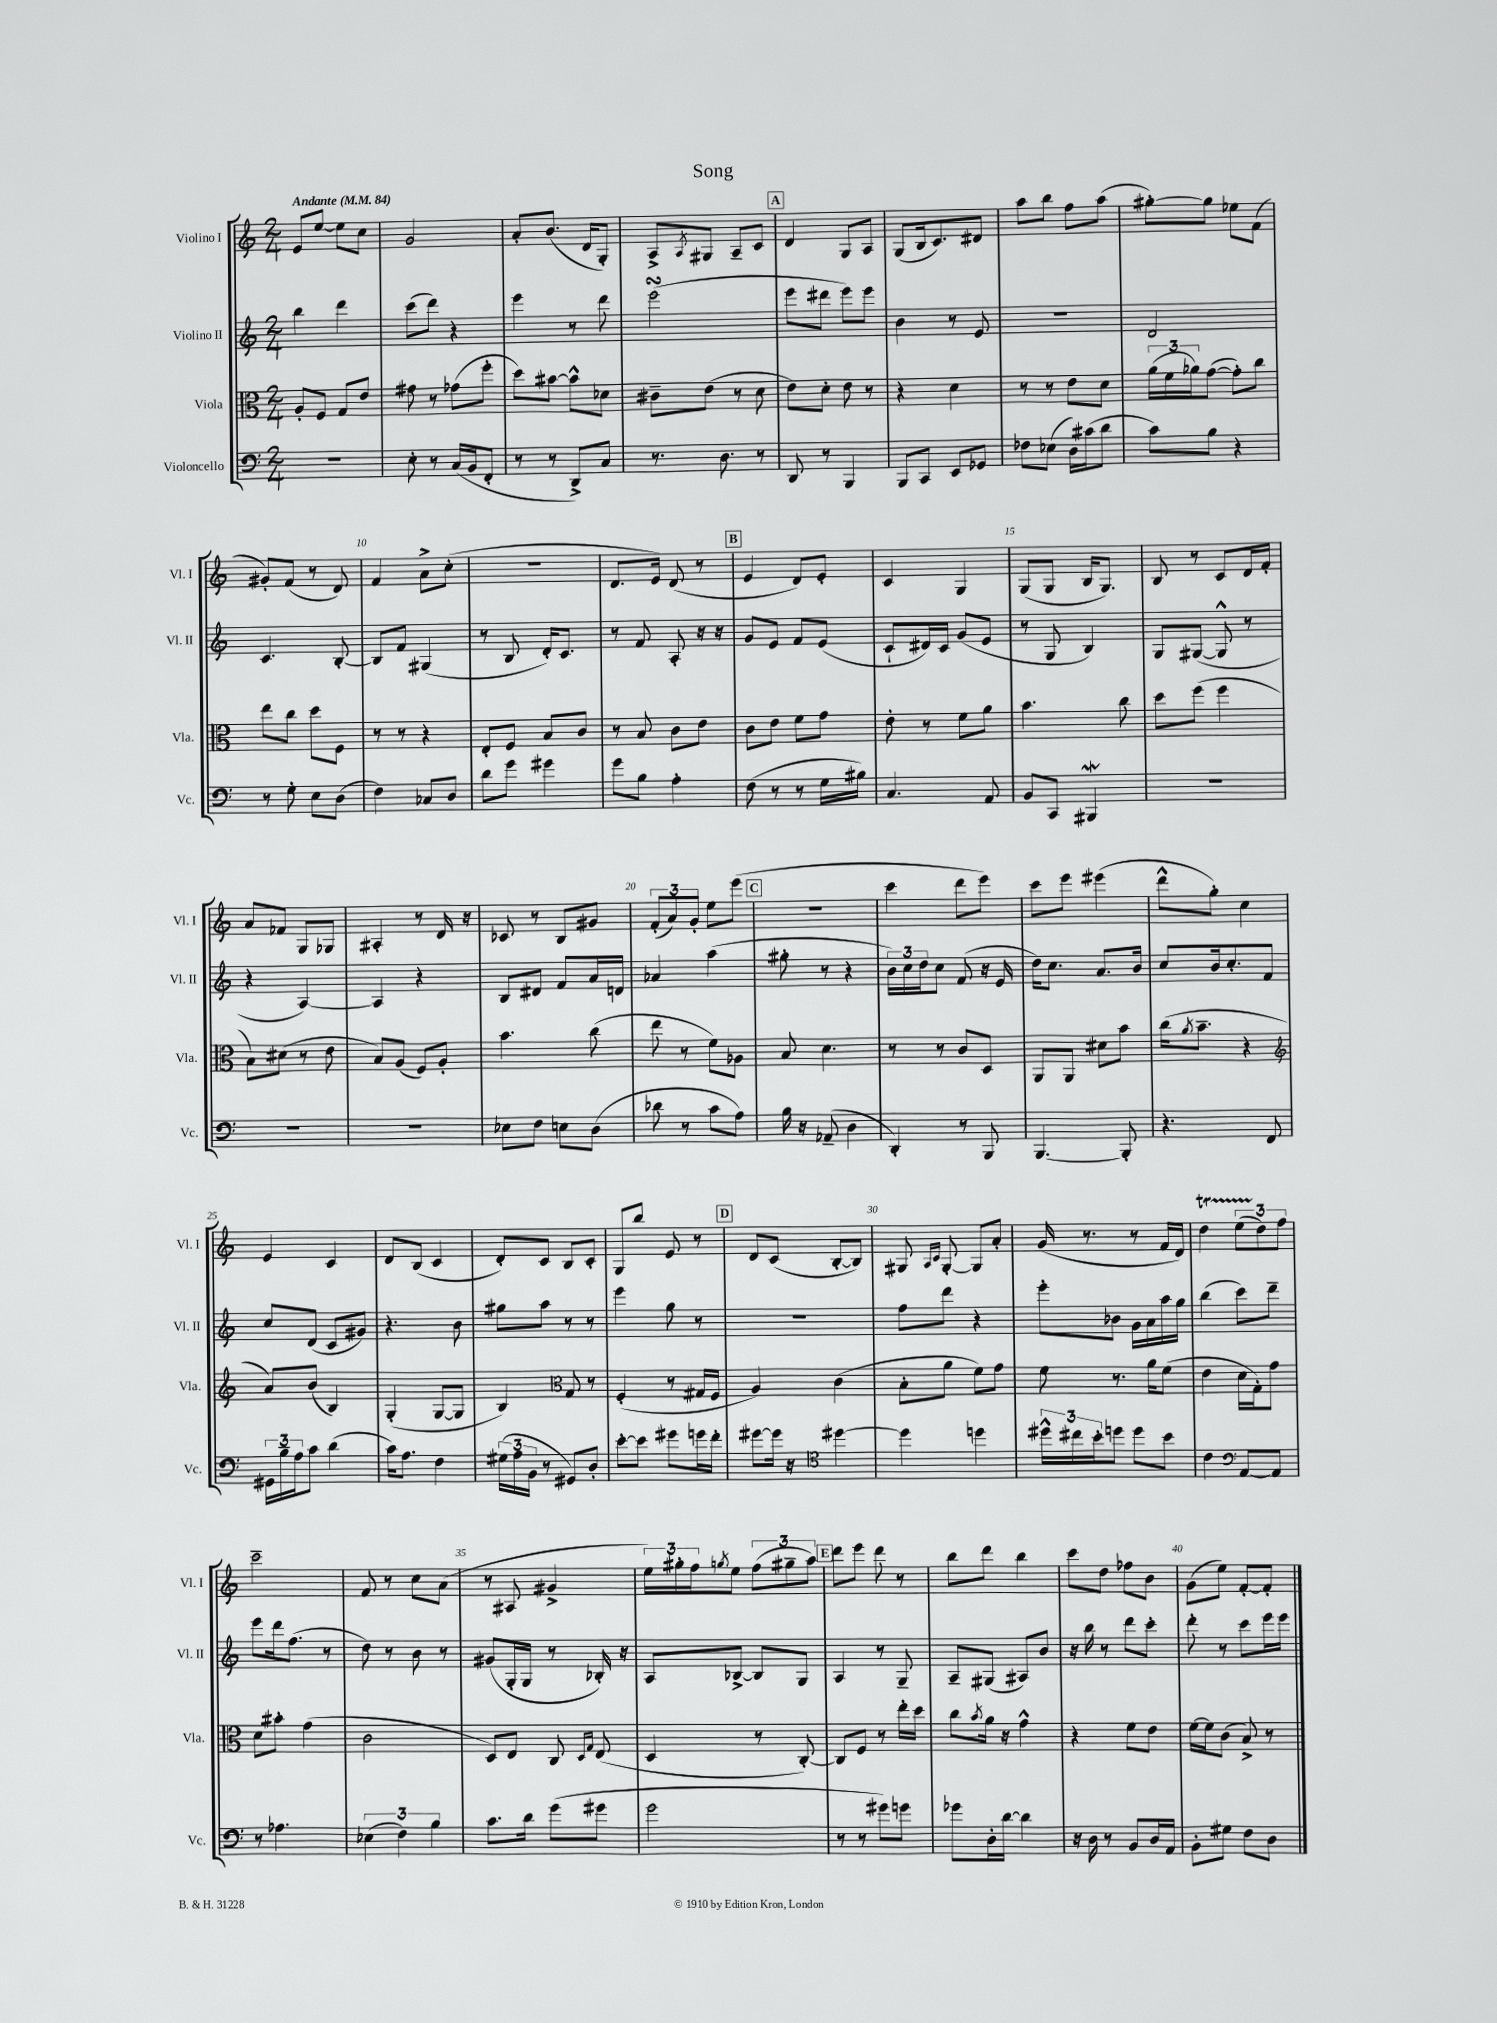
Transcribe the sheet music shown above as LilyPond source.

\header { title = "Song" }
<<
\new StaffGroup <<
\new Staff = "s0" \with { instrumentName = "Violino I" shortInstrumentName = "Vl. I" } {
    \clef treble \key c \major \numericTimeSignature \time 2/4 \tempo "Andante" 4 = 84
    e'8 e''8~ e''8 c''8 |
    g'2 |
    a'8-. b'8.( d'16 g8-.) |
    a8-> \acciaccatura { a8 } gis8 a8-- c'8 |
    \mark \markup { \box "A" } d'4 g8 a8 |
    g8( b16 c'8.) dis'8 |
    a''8 b''8 f''8 a''8( |
    gis''8~-.) gis''8 ees''8 f'8( |
    gis'8-.) f'8( r8 d'8) |
    f'4 a'8-> c''8-.( |
    R2 |
    d'8. e'16) d'8( r8 |
    \mark \markup { \box "B" } e'4 d'8) e'8-. |
    c'4 g4 |
    g8( g8 b16 g8.) |
    b8 r8 c'8 d'16 f'16-. |
    a'8 fes'8 g8 ges8 |
    ais4-. r8 d'16 r16 |
    ces'8 r8 b8 gis'8 |
    \tuplet 3/2 { f'8-.( a'8) g'8-. } e''8 e'''8( |
    \mark \markup { \box "C" } r2 |
    c'''4 d'''8 e'''8) |
    c'''8 e'''8 eis'''4( |
    d'''8-^ g''8-.) c''4 |
    e'4 c'4 |
    d'8 b8( c'4 |
    d'8-.) c'8 b8 c'8-. |
    g8 b''8 e'8 r8 |
    \mark \markup { \box "D" } d'8 c'8( b8~-. b8) |
    gis8 \grace { a16 c'16 } gis8~-. gis8 a'8-. |
    g'16( r8. r8 f'16 d'16) |
    d''4\startTrillSpan \tuplet 3/2 { e''8( d''8\stopTrillSpan) f''8 } |
    c'''2-- |
    f'8 r8 c''8 a'8( |
    r8 ais8 gis'4-> |
    \tuplet 3/2 { e''16) gis''16-. f''16 } \acciaccatura { g''8 } e''8 \tuplet 3/2 { f''8( gis''8-- a''8) } |
    \mark \markup { \box "E" } d'''8 e'''8 d'''8 r8 |
    b''8 d'''8 b''4 |
    c'''8 d''8 fes''8 b'8 |
    g'8( e''8) f'8~-. f'8-. \bar "|." |
}
\new Staff = "s1" \with { instrumentName = "Violino II" shortInstrumentName = "Vl. II" } {
    \clef treble \key c \major \numericTimeSignature \time 2/4
    b''4 d'''4 |
    c'''8( d'''8) r4 |
    e'''4 r8 d'''8 |
    e'''2\turn( |
    \mark \markup { \box "A" } e'''8 dis'''8 e'''8) e'''8 |
    b'4 r8 e'8 |
    r2 |
    d'2 |
    c'4. b8~-. |
    b8 f'8 gis4( |
    r8 b8 d'16-.) c'8. |
    r8 f'8 a8-. r16 r16 |
    \mark \markup { \box "B" } g'8 e'8 f'8 e'8( |
    c'8-! dis'16) c'16 g'8( e'8 |
    r8 g8 b4) |
    g8 gis8~( gis8-^ r8 |
    r4 a4~) |
    a4 r4 |
    b8 dis'8 f'8 a'16 d'16 |
    aes'4 a''4( |
    \mark \markup { \box "C" } gis''8-. r8 r4 |
    \tuplet 3/2 { b'16) c''16 d''16 } c''8 f'8( r16 e'16 |
    d''16) c''8. a'8. b'16 |
    c''8 b'16 c''8.-. f'8 |
    c''8 d'8( c'8 gis'8) |
    r4. b'8 |
    gis''8 a''8 r8 r8 |
    e'''4 g''8 r8 |
    \mark \markup { \box "D" } r2 |
    f''8 d'''8 r4 |
    e'''8-. bes'8 g'16 a'16 a''16 g''16 |
    b''4( c'''8) d'''8-- |
    e'''8 d'''16 f''8.( r8 |
    d''8) r8 b'8 r8 |
    gis'8( g16-. g16 r8 bes16-.) r16 |
    a8 bes8~-> bes8 g8 |
    \mark \markup { \box "E" } a4 r8 g8-- |
    a8-- gis8( ais8) b'8 |
    r16 b''16 r8 d'''8 c'''8-. |
    d'''8-. r8 c'''8 e'''16 e'''16 \bar "|." |
}
\new Staff = "s2" \with { instrumentName = "Viola" shortInstrumentName = "Vla." } {
    \clef alto \key c \major \numericTimeSignature \time 2/4
    a8-. f8 g8 e'8 |
    gis'8 r8 ges'8( f''8-. |
    d''8) bis'8~ bis'8-^ des'8 |
    cis'8-- e'8( r8 d'8 |
    \mark \markup { \box "A" } e'8) d'8-. e'8 r8 |
    r4 d'4 |
    r8 r8 e'8 d'8 |
    \tuplet 3/2 { a'16( f'16 aes'16) } g'8~( g'8-.) c''8 |
    e''8 c''8 d''8 f8 |
    r8 r8 r4 |
    e8-. f8 b8 c'8 |
    r8 b8 c'8 e'8 |
    \mark \markup { \box "B" } c'8 e'8 f'8 g'8 |
    e'8-. r8 f'8 a'8 |
    b'4. c''8 |
    d''8 f''8( f''4 |
    b8) dis'8( r8 e'8 |
    b8) a8( f8) a8-. |
    b'4. c''8( |
    e''8 r8 f'8) aes8 |
    \mark \markup { \box "C" } b8 d'4. |
    r8 r8 c'8 d8 |
    a,8 a,8 dis'8 b'8 |
    c''16( \acciaccatura { a'8 } b'8.-- r4 |
    \clef treble a'8) b'8( b4) |
    g4-.( g8~ g8 |
    b4) \clef alto g8 r8 |
    f4-.( r8 gis16 f16 |
    \mark \markup { \box "D" } a4) c'4( |
    b8-. a'8 f'8) g'8 |
    f'8 r8. a'16 f'8( |
    e'4 d'16 g16-.) g'8 |
    d'8 bis'8-. g'4( |
    c'2 |
    d8) e8 c8 \grace { d16 g16 } e8( |
    d4 r8 c8~-.) |
    \mark \markup { \box "E" } c8 f8 r8 e''16-. d''16 |
    c''8 \acciaccatura { b'8 } a'16 r16 g'4-^ |
    r4 f'8 e'8 |
    f'16~ f'16 c'8( b8->) r8 \bar "|." |
}
\new Staff = "s3" \with { instrumentName = "Violoncello" shortInstrumentName = "Vc." } {
    \clef bass \key c \major \numericTimeSignature \time 2/4
    R2 |
    e8-. r8 c16( b,16 f,8-. |
    r8 r8 d,8->) c8 |
    r8. d8. r8 |
    \mark \markup { \box "A" } d,8 r8 b,,4 |
    b,,8 c,8 e,8 ges,8 |
    fes8 ees8( d16) cis'16( d'8 |
    c'8) b8 r4 |
    r8 g8-. e8 d8( |
    f4) ces8 d8 |
    d'8 g'8 gis'4 |
    g'8 b8 a4-. |
    \mark \markup { \box "B" } f8( r8 r8 g16 bis16) |
    c4. a,8 |
    b,8 c,8 bis,,4\mordent |
    R2 |
    R2 |
    R2 |
    ees8 f8 e8 d8( |
    des'8 r8 c'8 a8) |
    \mark \markup { \box "C" } b16 r16 aes,8--( d4 |
    d,4-.) r8 b,,8 |
    b,,4.~ b,,8-. |
    r4. f,8 |
    \tuplet 3/2 { gis,16 b16-- a16 } c'8 d'4( |
    c'16) a8. f4 |
    \tuplet 3/2 { gis16( a16 b,16 } r8 gis,8) d8-. |
    e'8~-. e'8 gis'8 g'16 f'16-. |
    \mark \markup { \box "D" } gis'8~ gis'16 r16 \clef tenor dis''4~ |
    dis''4 d''4 |
    \tuplet 3/2 { dis''16-^ cis''16 b'16-. } d''8 d''8 b'8 |
    c'4 \clef bass a,8~ a,8 |
    r8 aes4. |
    \tuplet 3/2 { ees4( f4) b4 } |
    c'8. d'16 g'8( gis'8 |
    g'2 |
    \mark \markup { \box "E" } r8 r8 gis'8) g'8 |
    ges'8 d16-. d'16~ d'4 |
    r16 d16 r8 b,8 d16 a,16 |
    b,8-. gis8 f8 d8 \bar "|." |
}
>>
>>
\layout { \context { \Score \override BarNumber.break-visibility = ##(#f #t #t) barNumberVisibility = #(every-nth-bar-number-visible 5) } }
